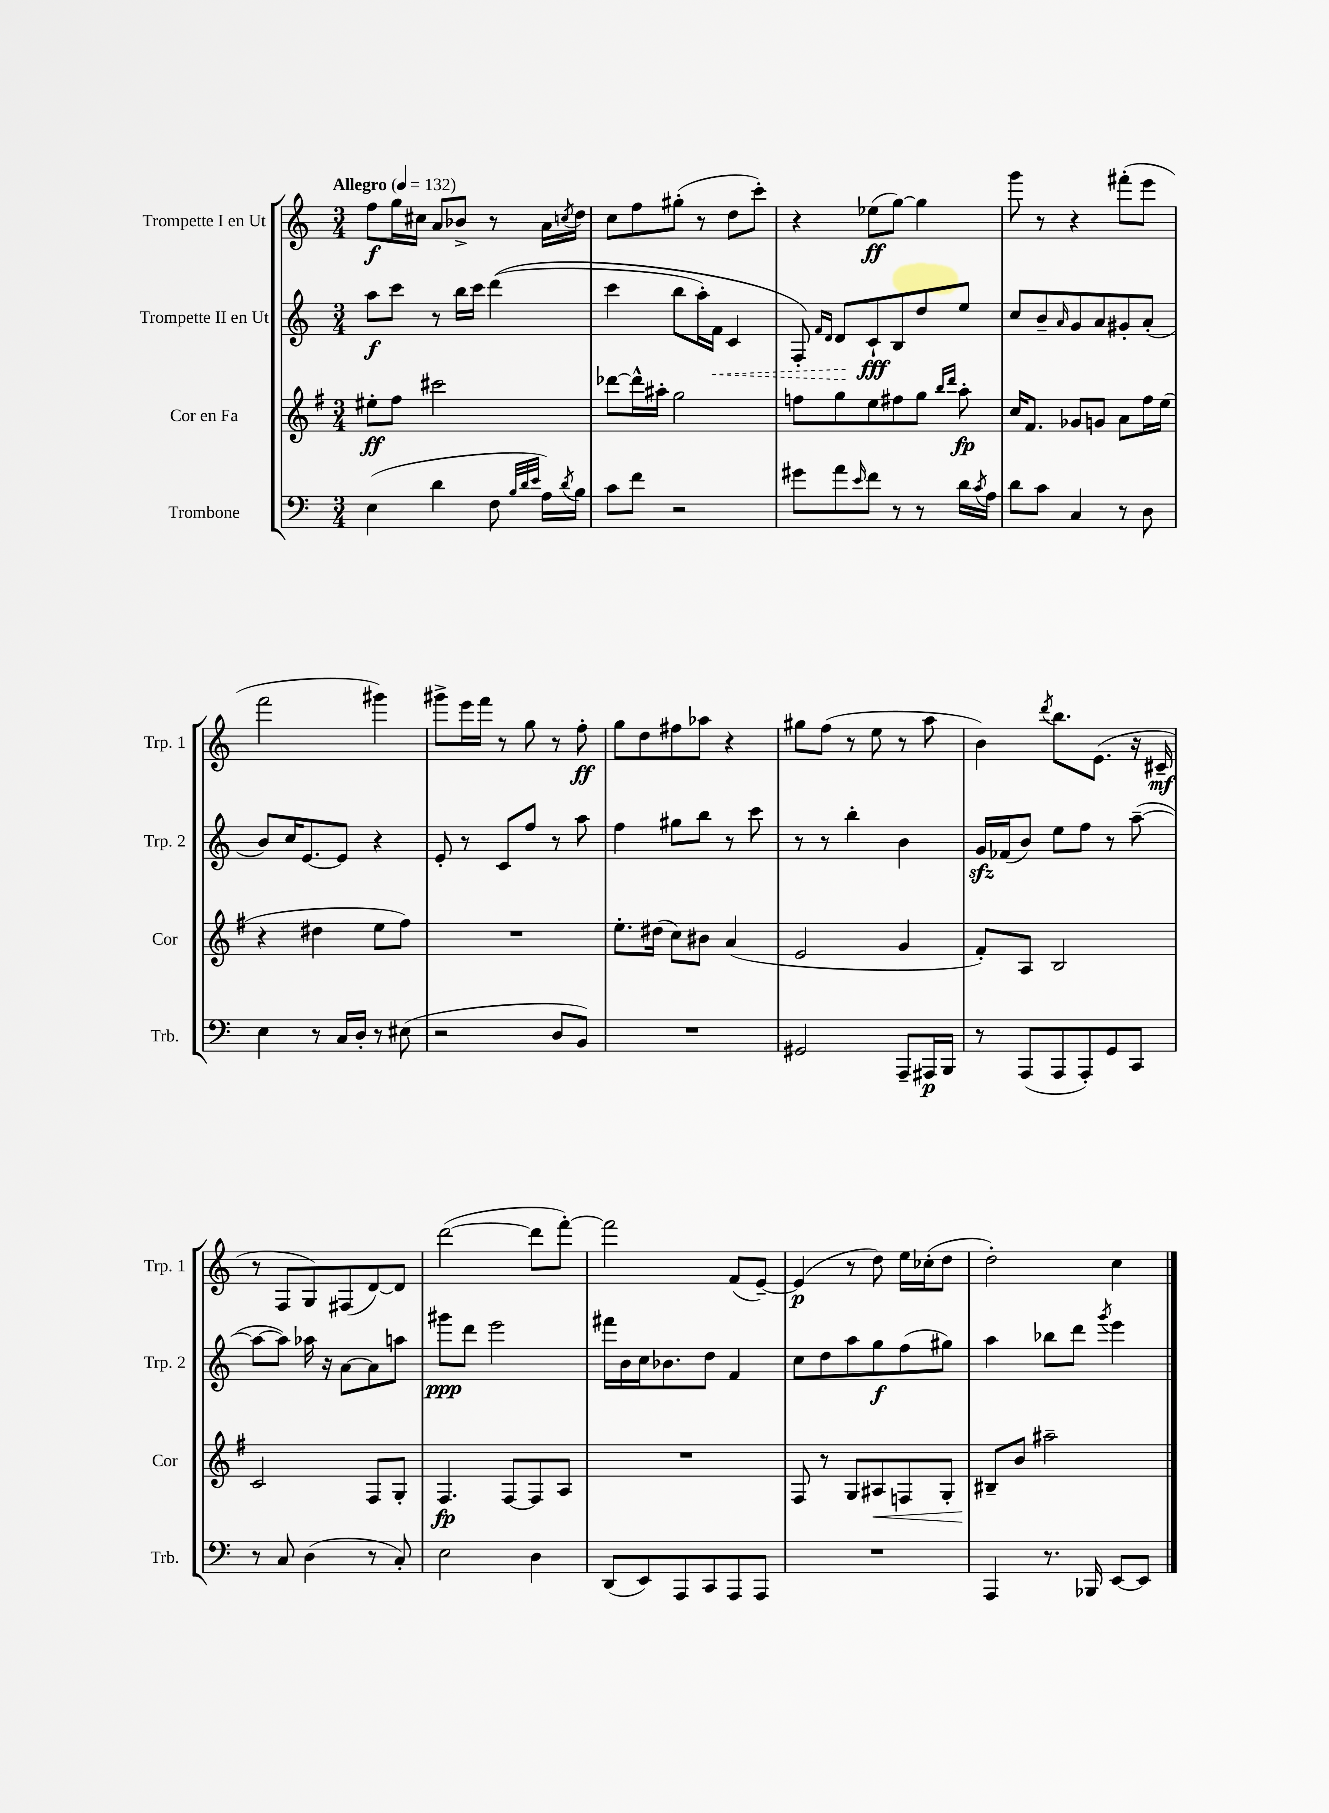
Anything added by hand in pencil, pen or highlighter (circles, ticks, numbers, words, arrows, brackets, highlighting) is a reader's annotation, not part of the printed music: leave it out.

**kern	**kern	**kern	**kern
*staff4	*staff3	*staff2	*staff1
*clefF4	*clefG2	*clefG2	*clefG2
*k[]	*k[f#]	*k[]	*k[]
*M3/4	*M3/4	*M3/4	*M3/4
*MM132	*MM132	*MM132	*MM132
(4E	8ee#'	8aa	8ff
.	8ff#	8ccc	16gg
.	.	.	16cc#
4d	2ccc#	8r	8a
.	.	16bb	8b-^
.	.	16ccc	.
8F	.	&((4ddd	8r
32qqB	.	.	.
32qqd	.	.	.
32qqe	.	.	.
16A)	.	.	16a
8qd	.	.	8qcc
16B	.	.	16dd
=	=	=	=
8c	[8ddd-	4ccc	8cc
8f	16ddd-^^]	.	8ff
.	16aa#'	.	.
2r	2gg	8bb	(8gg#'
.	.	16aa')	8r
.	.	16f	.
.	.	4c	8dd
.	.	.	8ccc')
=	=	=	=
8g#	8ff	8F'&)	4r
.	.	16qqf	.
.	.	16qqd	.
8a	8gg	8d	.
16qqe	.	.	.
8f	8ee	8c`	(8ee-
8r	8ff#	8B	[8gg)
8r	8gg	8dd	4gg]
.	16qqbb	.	.
.	16qqddd	.	.
16d	8aa'	8ee	.
8qc	.	.	.
16A	.	.	.
=	=	=	=
8d	16cc	8cc	8ggg
.	8.f#	.	.
8c	.	8b~	8r
.	.	16qqa	.
4C	8g-	8g	4r
.	8g	8a	.
8r	8a	8g#'	(8fff#'
8D	16ff#	(8a'	8eee
.	(16ee	.	.
=	=	=	=
4E	4r	8b)	2fff
.	.	16cc	.
.	.	[8.e	.
8r	4dd#	.	.
16C	.	8e]	.
16D'	.	.	.
8r	8ee	4r	4ggg#)
(8E#	8ff#)	.	.
=	=	=	=
2r	2.r	8e'	8ggg#^
.	.	8r	16eee
.	.	.	16fff
.	.	8c	8r
.	.	8ff	8gg
8D	.	8r	8r
8BB)	.	8aa	8ff'
=	=	=	=
2.r	8.ee'	4ff	8gg
.	.	.	8dd
.	(16dd#	.	.
.	8cc)	8gg#	8ff#
.	8b#	8bb	8aa-
.	(4a	8r	4r
.	.	8ccc	.
=	=	=	=
2GG#	2e	8r	8gg#
.	.	8r	(8ff
.	.	4bb'	8r
.	.	.	8ee
8AAA~	4g	4b	8r
16AAA#	.	.	8aa
16BBB	.	.	.
=	=	=	=
8r	8f#')	16g	4b)
.	.	(16f-	.
(8AAA	8A	8b)	.
.	.	.	8qddd
8AAA	2B	8ee	8.bb
8AAA')	.	8ff	.
.	.	.	(8.e
8GG	.	8r	.
8CC	.	([8aa~	16r
.	.	.	16c#~
=	=	=	=
8r	2c	8aa_	8r
8C	.	8aa])	8F
(4D	.	16aa-	8G)
.	.	16r	.
.	.	[8a	(8F#
8r	8F#	8a]	[8d)
8C')	8G'	8aa	8d]
=	=	=	=
2E	4.F#	8ggg#	([2ddd
.	.	8ddd	.
.	.	2eee	.
.	[8F#	.	.
4D	8F#]	.	8ddd]
.	8A	.	[8fff')
=	=	=	=
(8DD	2.r	16fff#	2fff]
.	.	16b	.
8EE)	.	16cc	.
.	.	8.b-	.
8AAA	.	.	.
8CC	.	8dd	.
8AAA	.	4f	(8f
8AAA	.	.	[8e~)
=	=	=	=
2.r	8F#	8cc	(4e]
.	8r	8dd	.
.	8G	8aa	8r
.	8A#	8gg	8dd)
.	8F	(8ff	16ee
.	.	.	(16cc-'
.	8G'	8gg#)	8dd
=	=	=	=
4AAA	8B#~	4aa	2dd')
.	8b	.	.
8.r	2aa#~	8bb-	.
.	.	8ddd	.
16BBB-	.	.	.
.	.	8qggg	.
[8EE	.	4eee	4cc
8EE]	.	.	.
==	==	==	==
*-	*-	*-	*-
